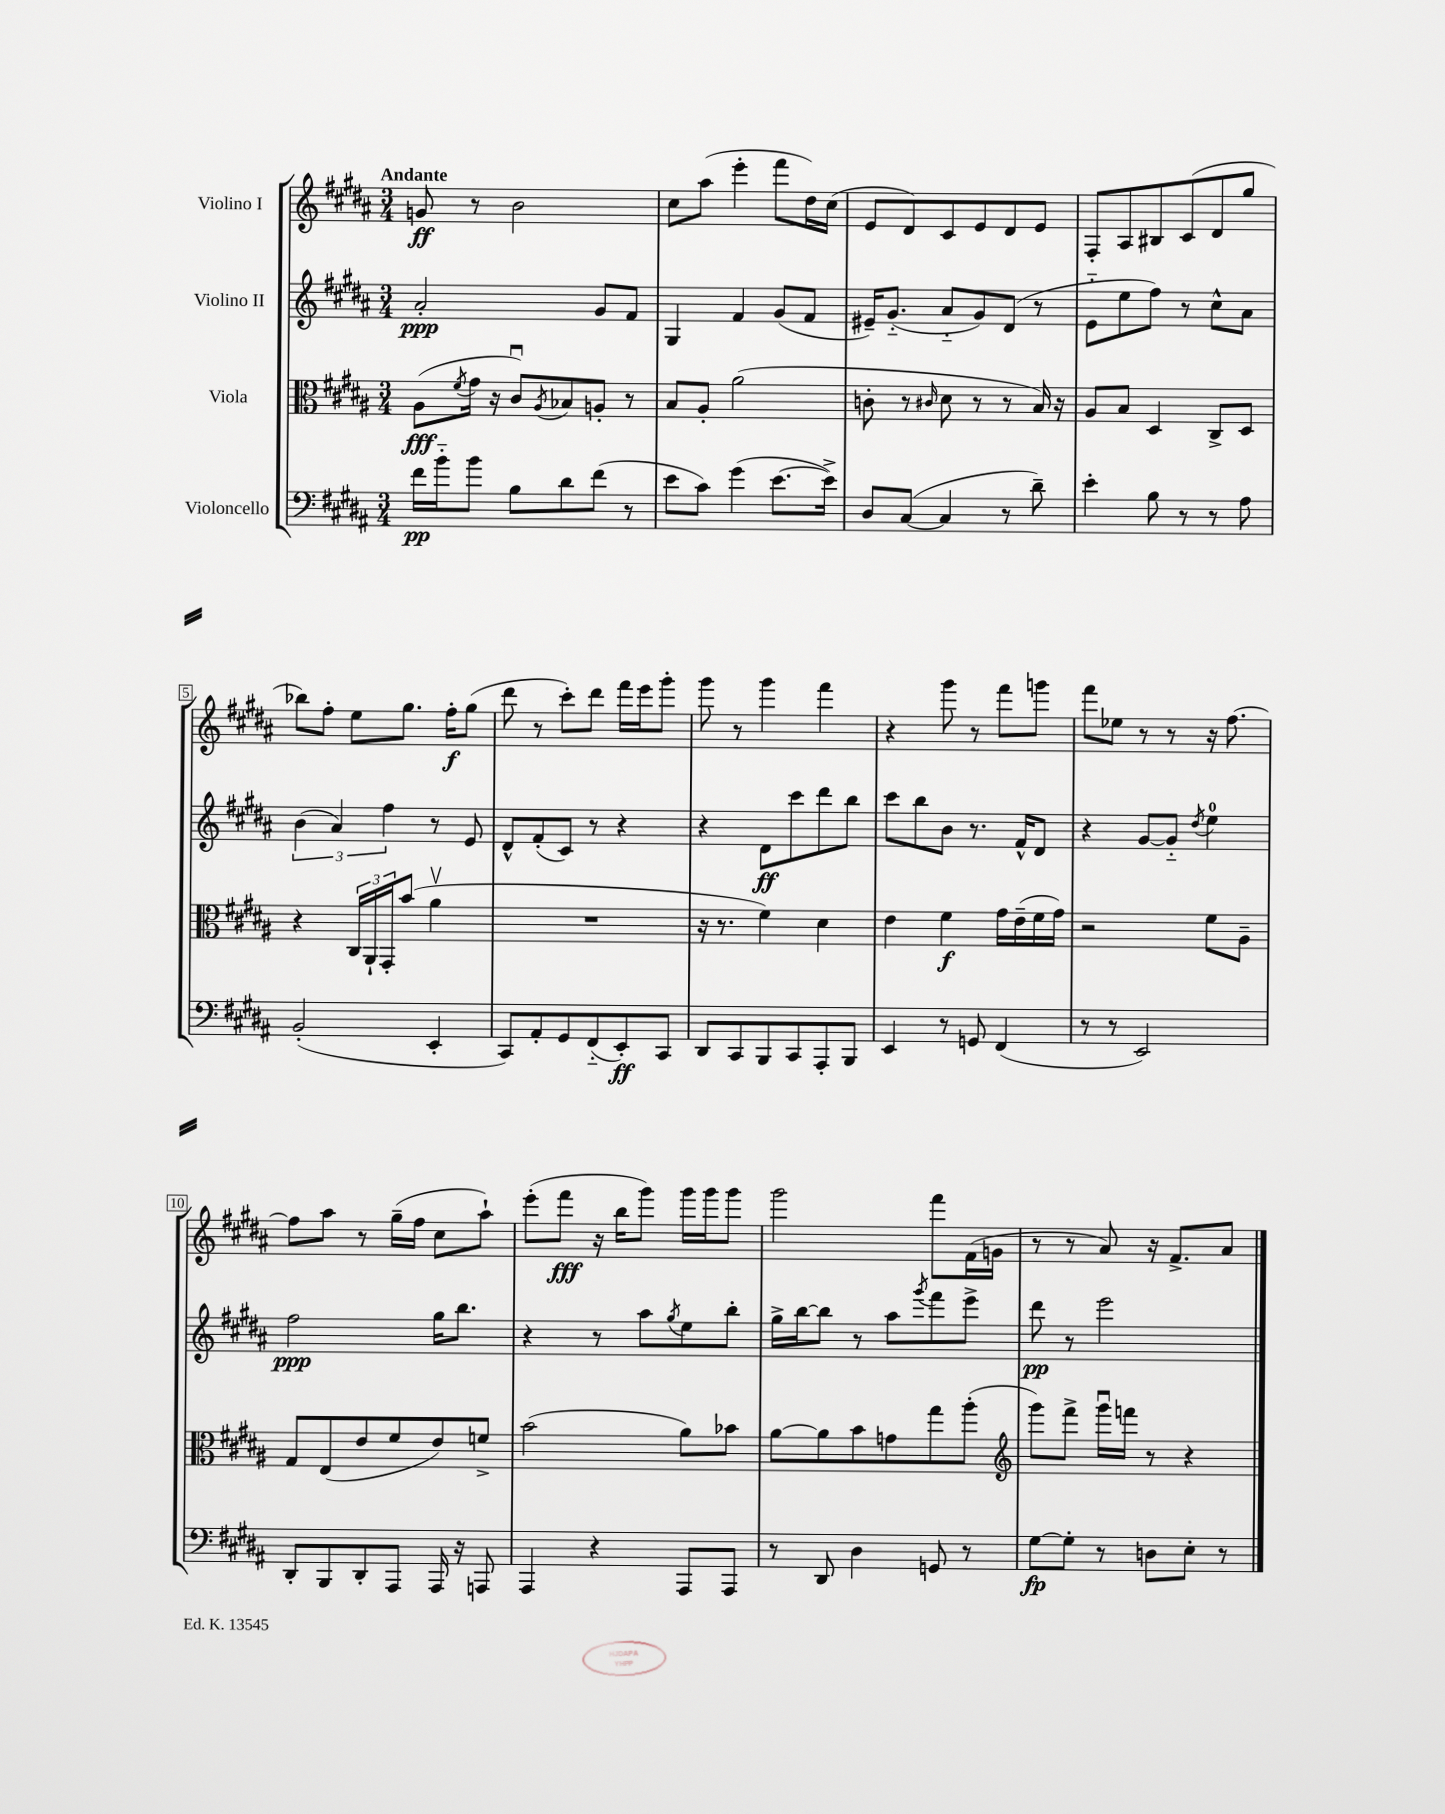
<<
\new StaffGroup <<
\new Staff = "s0" \with { instrumentName = "Violino I" } {
    \clef treble \key b \major \numericTimeSignature \time 3/4 \tempo "Andante"
    g'8\ff r8 b'2 |
    cis''8 ais''8( e'''4-. fis'''8 dis''16) cis''16( |
    e'8 dis'8) cis'8 e'8 dis'8 e'8 |
    fis8-. ais8 bis8 cis'8( dis'8 gis''8 |
    bes''8) fis''8-. e''8 gis''8. fis''16-.\f gis''8( |
    dis'''8 r8 cis'''8-.) dis'''8 fis'''16 e'''16 gis'''8-. |
    gis'''8 r8 gis'''4 fis'''4 |
    r4 gis'''8 r8 fis'''8 g'''8 |
    fis'''8 ees''8 r8 r8 r16 fis''8.~ |
    fis''8 ais''8 r8 gis''16--( fis''16 cis''8 ais''8-!) |
    e'''8-.( fis'''8\fff r16 b''16 gis'''8) gis'''16 gis'''16 gis'''8 |
    gis'''2 fis'''8 fis'16( g'16 |
    r8 r8 ais'8) r16 fis'8.-> ais'8 \bar "|." |
}
\new Staff = "s1" \with { instrumentName = "Violino II" } {
    \clef treble \key b \major \numericTimeSignature \time 3/4
    ais'2-.\ppp gis'8 fis'8 |
    gis4 fis'4 gis'8( fis'8 |
    eis'16--) gis'8.-_( ais'8-_ gis'8) dis'8( r8 |
    e'8-_ e''8 fis''8) r8 cis''8-^ ais'8 |
    \tuplet 3/2 { b'4( ais'4) fis''4 } r8 e'8 |
    dis'8-^ fis'8-.( cis'8) r8 r4 |
    r4 dis'8\ff cis'''8 dis'''8 b''8 |
    cis'''8 b''8 b'8 r8. fis'16-^ dis'8 |
    r4 gis'8~ gis'8-_ \acciaccatura { dis''8 } e''4-0 |
    fis''2\ppp gis''16 b''8. |
    r4 r8 ais''8 \acciaccatura { gis''8 } e''8 b''8-. |
    gis''16-> b''16~ b''8 r8 ais''8 \acciaccatura { gis'''8 } fis'''8 e'''8-> |
    dis'''8\pp r8 e'''2 \bar "|." |
}
\new Staff = "s2" \with { instrumentName = "Viola" } {
    \clef alto \key b \major \numericTimeSignature \time 3/4
    ais8\fff( \acciaccatura { fis'8 } gis'16 r16 cis'8\downbow) \acciaccatura { ais8 } bes8 a8-. r8 |
    b8 ais8-. ais'2( |
    c'8-. r8 \grace { cis'16 } dis'8 r8 r8 b16) r16 |
    ais8 b8 dis4 cis8-> dis8 |
    r4 \tuplet 3/2 { cis16 ais,16-! gis,16-. } b'8( ais'4\upbow |
    R2. |
    r16 r8. fis'4) dis'4 |
    e'4 fis'4\f gis'16 e'16--( fis'16 gis'16) |
    r2 fis'8 ais8-- |
    gis8 e8( e'8 fis'8 e'8) f'8-> |
    b'2( ais'8) bes'8 |
    ais'8~ ais'8 b'8 g'8 gis''8 ais''8-.( |
    \clef treble gis'''8) fis'''8-> gis'''16\downbow f'''16 r8 r4 \bar "|." |
}
\new Staff = "s3" \with { instrumentName = "Violoncello" } {
    \clef bass \key b \major \numericTimeSignature \time 3/4
    fis'16\pp b'16-_ b'8 b8 dis'8 fis'8( r8 |
    e'8 cis'8) gis'4( e'8.~ e'16->) |
    dis8 cis8~( cis4 r8 dis'8--) |
    e'4-. b8 r8 r8 ais8 |
    b,2-.( e,4-. |
    cis,8) ais,8-. gis,8 fis,8-_( e,8-.\ff) cis,8 |
    dis,8 cis,8 b,,8 cis,8 ais,,8-. b,,8 |
    e,4 r8 g,8 fis,4( |
    r8 r8 e,2) |
    dis,8-. b,,8 dis,8-. ais,,8 ais,,16 r16 a,,8 |
    ais,,4 r4 ais,,8 ais,,8 |
    r8 dis,8 dis4 g,8 r8 |
    gis8~\fp gis8-. r8 d8 e8-. r8 \bar "|." |
}
>>
>>
\layout { \context { \Score \override BarNumber.stencil = #(make-stencil-boxer 0.1 0.3 ly:text-interface::print) } }
